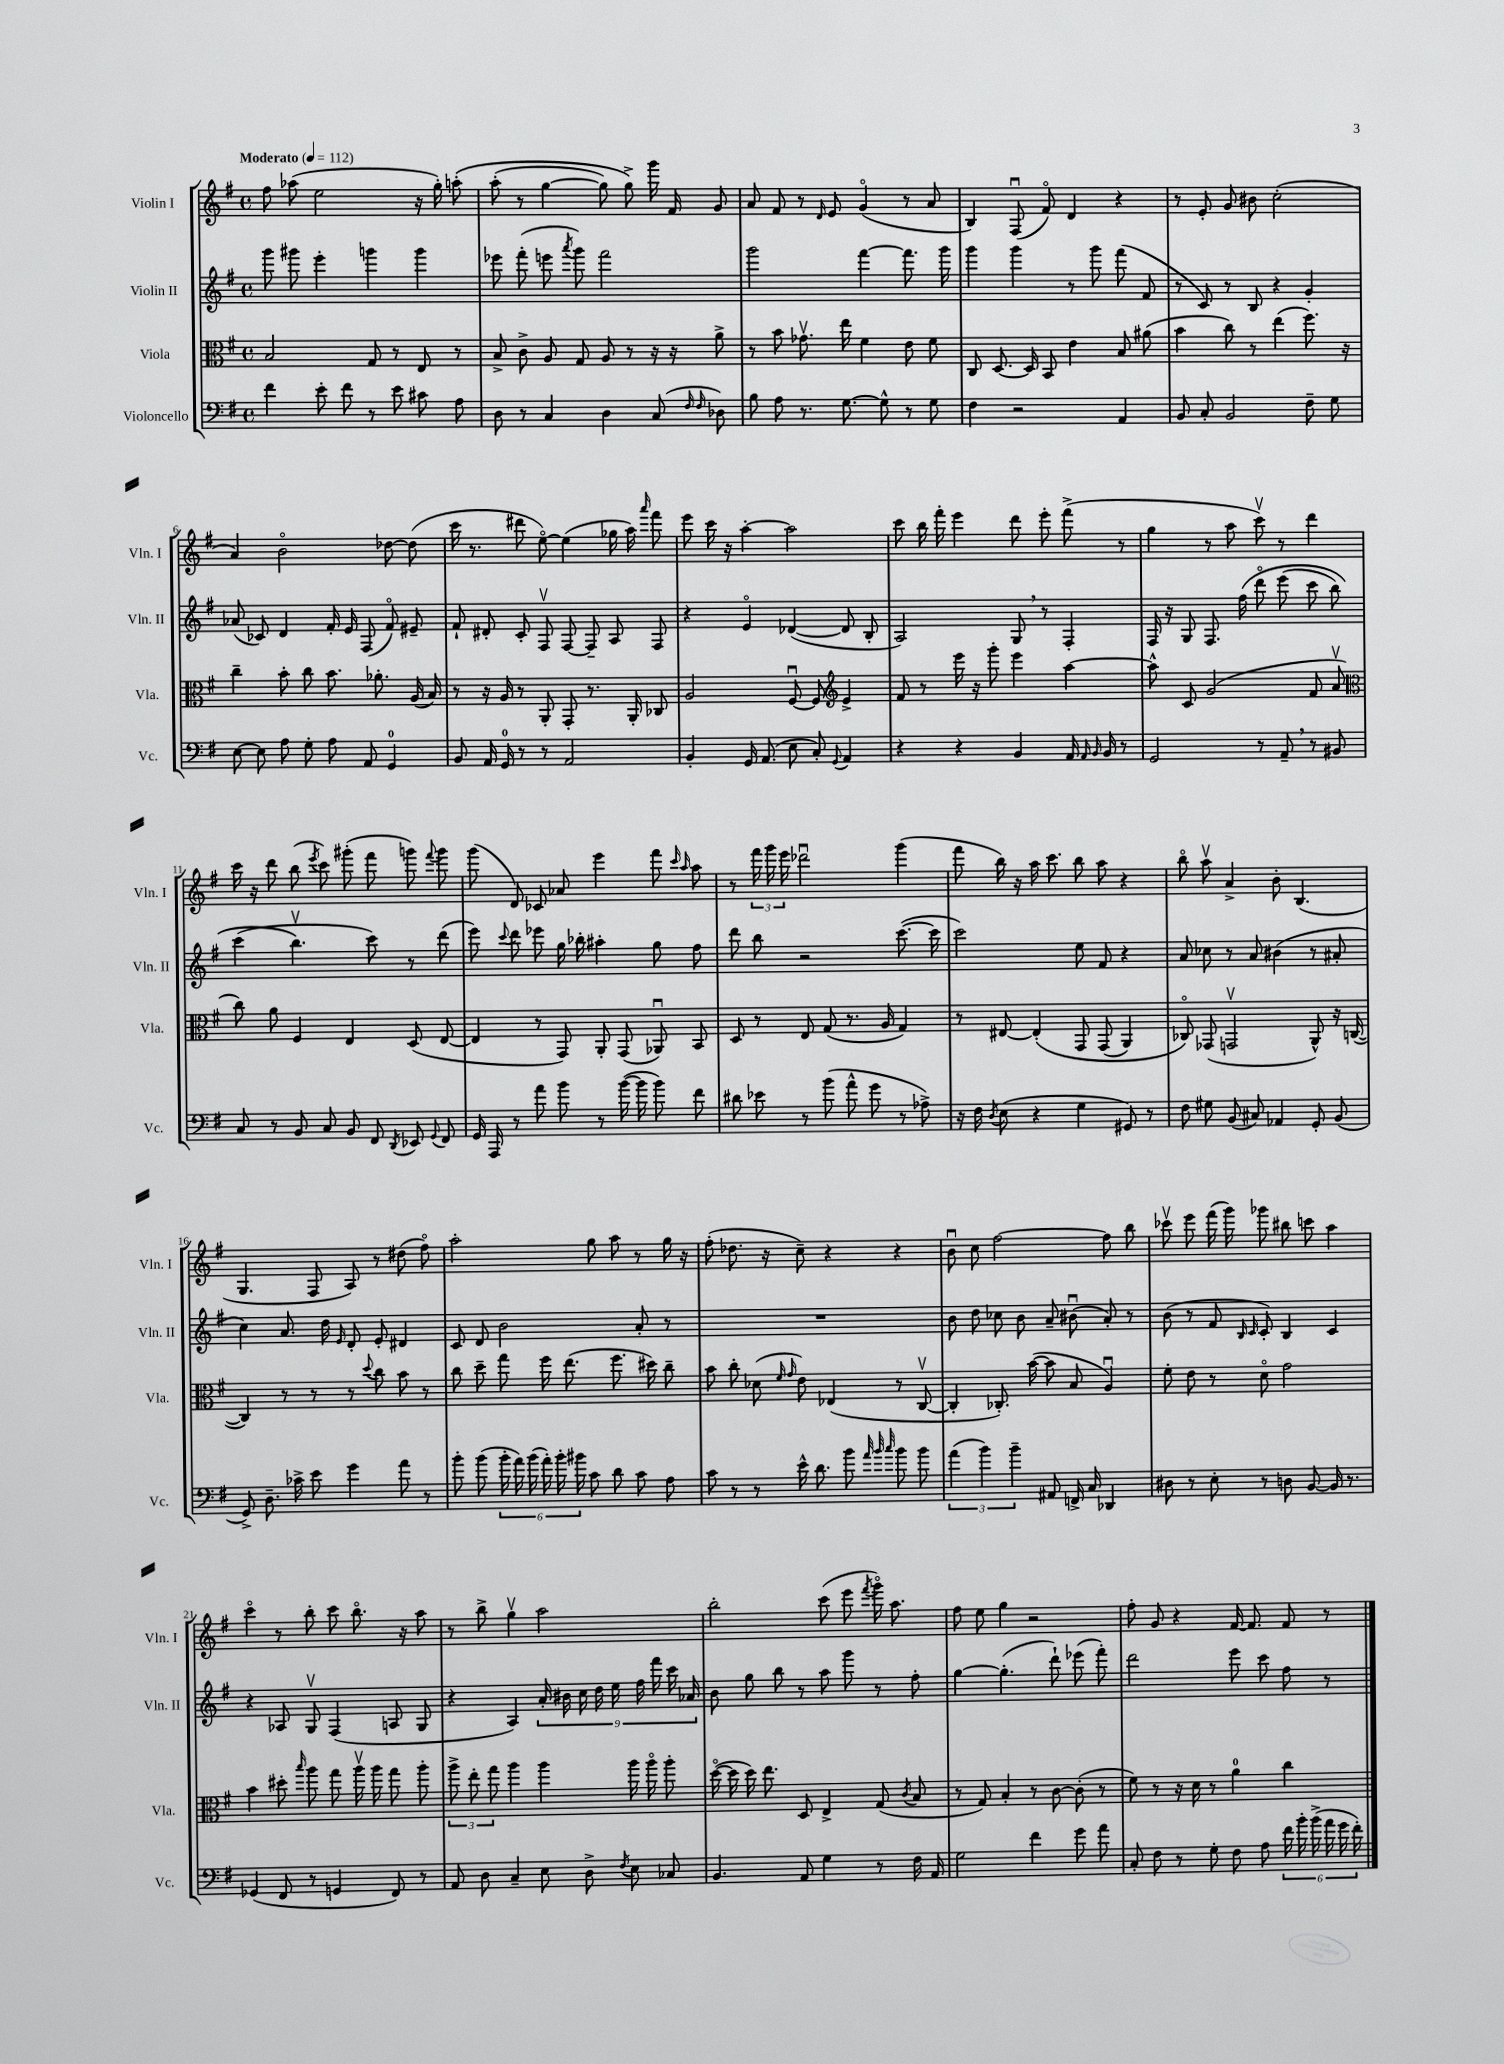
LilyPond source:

<<
\new StaffGroup <<
\new Staff = "s0" \with { instrumentName = "Violin I" shortInstrumentName = "Vln. I" } {
    \clef treble \key g \major \defaultTimeSignature \time 4/4 \tempo "Moderato" 4 = 112
    \autoBeamOff fis''8 aes''8( e''2 r16 g''16-.) a''8-.\( |
    a''8-.( r8 g''4~ g''8) g''8->\) g'''16 fis'16 g'8 |
    a'8 fis'8 r8 \grace { d'16 } e'8 g'4\flageolet( r8 a'8 |
    b4) fis8\downbow( fis'8\flageolet) d'4 r4 |
    r8 e'8-. g'8 bis'8 c''2-.( |
    a'4) b'2\flageolet des''8~ des''8( |
    c'''16 r8. dis'''8 e''8~\flageolet) e''4( ges''16 a''16) \grace { a'''16 } fis'''8 |
    e'''8 c'''16 r16 a''4~-. a''2 |
    c'''8 b''16 fis'''16-. e'''4 d'''8 e'''8-. fis'''8->( r8 |
    g''4 r8 a''8 c'''8\upbow) r8 d'''4 |
    c'''16 r16 d'''8 b''8( \acciaccatura { e'''8 } c'''8) gis'''8-.( fis'''8 g'''8) \appoggiatura { fis'''8 } g'''8 |
    g'''8( d'8) ces'8 aes'8 e'''4 fis'''8 \grace { c'''16 a''16 } a''8 |
    r8 \tuplet 3/2 { fis'''16 g'''16 e'''16 } des'''2\downbow g'''4( |
    fis'''8 b''16) r16 a''16 c'''8. b''8 a''8 r4 |
    b''8\flageolet a''8\upbow a'4-> b'8-. b4.( |
    g4. fis8 a8) r8 dis''8( fis''8\flageolet) |
    a''2-. g''8 a''8 r8 g''16 r16 |
    fis''8-.( des''8. r16 c''8--) r4 r4 |
    b'8\downbow c''8 fis''2~ fis''8 b''8 |
    ces'''8\upbow e'''8 fis'''16( g'''16) ges'''8 bis''8 c'''8 a''4 |
    c'''4\flageolet r8 b''8-. c'''8 b''8.\flageolet r16 a''8 |
    r8 b''8-> g''4\upbow a''2 |
    b''2-. c'''8( e'''8 \acciaccatura { fis'''8 } g'''16\flageolet) a''8. |
    fis''8 e''8 g''4 r2 |
    fis''8-. g'8 r4 fis'16~ fis'8. fis'8 r8 \bar "|." |
}
\new Staff = "s1" \with { instrumentName = "Violin II" shortInstrumentName = "Vln. II" } {
    \clef treble \key g \major \defaultTimeSignature \time 4/4
    \autoBeamOff g'''8 gis'''8 e'''4-. g'''4 g'''4 |
    ees'''8 fis'''8-.( e'''8 \acciaccatura { a'''8 } g'''8) fis'''2 |
    g'''2 fis'''4~ fis'''8. g'''16 |
    g'''4 g'''4 r8 g'''8 fis'''8( fis'8 |
    r8 c'8) r8 b8 r4 g'4-. |
    aes'8( ces'8) d'4 fis'16-. e'16 fis8( fis'8\flageolet) eis'8-- |
    fis'8-! dis'8-. c'8-. fis8\upbow fis8~ fis8-- a8 fis8 |
    r4 e'4\flageolet des'4~( des'8 b8-. |
    a2) g8 \breathe r8 fis4-. |
    fis16 r16 g8 fis8. fis''16\( d'''8\flageolet e'''8( c'''8 b''8) |
    c'''4( b''4.\upbow\) c'''8) r8 d'''8( |
    e'''8) \appoggiatura { c'''8 } d'''8 ees'''8 g''16 bes''16-. ais''4-. g''8 fis''8 |
    d'''8 b''8 r2 c'''8.~( c'''16 |
    c'''2) e''8 fis'8 r4 |
    a'8 ces''8 r8 a'8 bis'4( r8 ais'8-. |
    c''4) a'8. d''16 \grace { e'16 } d'8-. e'8-. dis'4 |
    c'8 d'8 b'2 a'8-. r8 |
    R1 |
    b'8 d''8 ces''8 b'8 a'8-- bis'8\downbow( a'8-.) r8 |
    b'8( r8 fis'8 \grace { b16 c'16 } c'8-.) b4 c'4 |
    r4 aes8 g8\upbow fis4( a8 g8 |
    r4 a4) \tuplet 9/8 { a'16-. bis'16 c''16 d''16 e''16 fis''16 fis'''16 c'''16 aes'16 } |
    b'8 g''8 b''8 r8 a''8 g'''8 r8 fis''8-. |
    g''4~ g''4.-.( d'''8-!) ees'''8( fis'''8-.) |
    d'''2 e'''8 c'''8 fis''8 r8 \bar "|." |
}
\new Staff = "s2" \with { instrumentName = "Viola" shortInstrumentName = "Vla." } {
    \clef alto \key g \major \defaultTimeSignature \time 4/4
    \autoBeamOff b2 g8 r8 e8 r8 |
    b8-> c'8-> a8 g8 a8 r8 r16 r16 a'8-> |
    r8 b'8 ges'8.\upbow e''16 fis'4 e'8 fis'8 |
    c8 d8.~ d16 b,8 e'4 b8 ais'8( |
    b'4 c''8) r8 e''4( fis''8.) r16 |
    c''4-- b'8-. c''8 b'8. aes'8.-. a16( b16) |
    r8 r16 a16 r8 a,8-. g,8-. r8. a,16-. ces8 |
    a2 fis8~\downbow fis8 \clef treble e'4-> |
    fis'8 r8 e'''16 r16 g'''8-. e'''4 a''4~ |
    a''8-^ c'8 g'2( fis'8 a'8\upbow |
    \clef alto c''8) a'8 fis4 e4 d8( e8~ |
    e4 r8 g,8) a,8-. g,8( aes,8\downbow) b,8 |
    d8 r8 e8 g8( r8. a16 g4) |
    r8 eis8~ eis4-.\( g,8 g,8( a,4) |
    ces8\flageolet\) ges,8( g,2\upbow a,8-^) r16 c16~( |
    c4) r8 r8 r8 \appoggiatura { d''8 } c''8 b'8 r8 |
    c''8 d''8-- g''8 fis''16 e''8.( fis''8. dis''16) c''8-- |
    b'8 c''8-. des'8( \grace { fis'16 g'16 } e'8) ees4( r8 c8~\upbow |
    c4-. ces8.-.) b'16~( b'8 b8 a4\downbow) |
    fis'8-. e'8 r8 d'8\flageolet g'2 |
    b'4 dis''8-. \grace { b''16 } a''8 g''8 a''16\upbow a''16 g''8 a''8-. |
    \tuplet 3/2 { a''8-> e''8-. g''8 } a''4 a''4 a''16 a''16\flageolet a''8-. |
    d''16~\flageolet( d''16 d''16) e''8. d8 e4-> g8( \acciaccatura { c'8 } b8 |
    r8 g8) b4-. r8 c'8~ c'8-.( r8 |
    fis'8) r8 r16 d'16 r8 a'4-0 c''4 \bar "|." |
}
\new Staff = "s3" \with { instrumentName = "Violoncello" shortInstrumentName = "Vc." } {
    \clef bass \key g \major \defaultTimeSignature \time 4/4
    \autoBeamOff fis'4 e'8-. fis'8 r8 e'8 cis'8 a8 |
    d8 r8 c4 d4 c8( \grace { fis16 fis16 } des8) |
    b8 a8 r8. g8.~ g8-^ r8 g8 |
    fis4 r2 a,4 |
    b,8 c8-. b,2 fis8-- g8 |
    e8~ e8 a8 g8-. a8 a,8 g,4-0 |
    b,8 a,16 g,16-0 r8 r8 a,2 |
    b,4-. g,16 a,8.( e8 c8-.) \appoggiatura { g,8 } a,4 |
    r4 r4 b,4 a,16 \grace { a,16 b,16 } b,16 r8 |
    g,2 r8 a,8-- \breathe r8 bis,8 |
    c8 r8 b,8 c8 b,8 fis,8 \acciaccatura { d,8 } ees,8 \appoggiatura { g,8 } fis,8 |
    g,16 a,,16 r8 a'8 b'8 r8 b'16~( b'16 b'8) fis'8 |
    dis'8 ees'8 r8 b'8( a'8-^ g'8 r8 aes8->) |
    r16 fis16 \acciaccatura { d8 } e8( r4 g4 gis,8) r8 |
    fis8 gis8 b,8( cis8) aes,4 g,8-. b,8( |
    g,8->) d8.-- ces'16-> e'8 g'4 a'8 r8 |
    b'8-. b'8( \tuplet 6/4 { b'16-. a'16) b'16( a'16-.) b'16-. bis'16 } c'8 d'8 c'8 a8 |
    c'8 r8 r8 e'16-^ d'8. b'8 \grace { a'32 b'32 c''32 } b'8 b'8 |
    \tuplet 3/2 { a'4( b'4) b'4-- } ais,8 f,16-> c16 des,4 |
    dis8 r8 e8-. r8 d8 b,8~ b,16 r8. |
    ges,4( fis,8 r8 g,4 fis,8) r8 |
    a,8 d8 c4-- e8 d8-> \acciaccatura { fis8 } e8 ces8 |
    b,4. a,8 g4 r8 fis16 a,16 |
    g2 fis'4 g'8 a'8 |
    c8-. fis8 r8 g8-. fis8 a8 \tuplet 6/4 { fis'16 b'16-. b'16->( a'16 g'16 fis'16-.) } \bar "|." |
}
>>
>>
